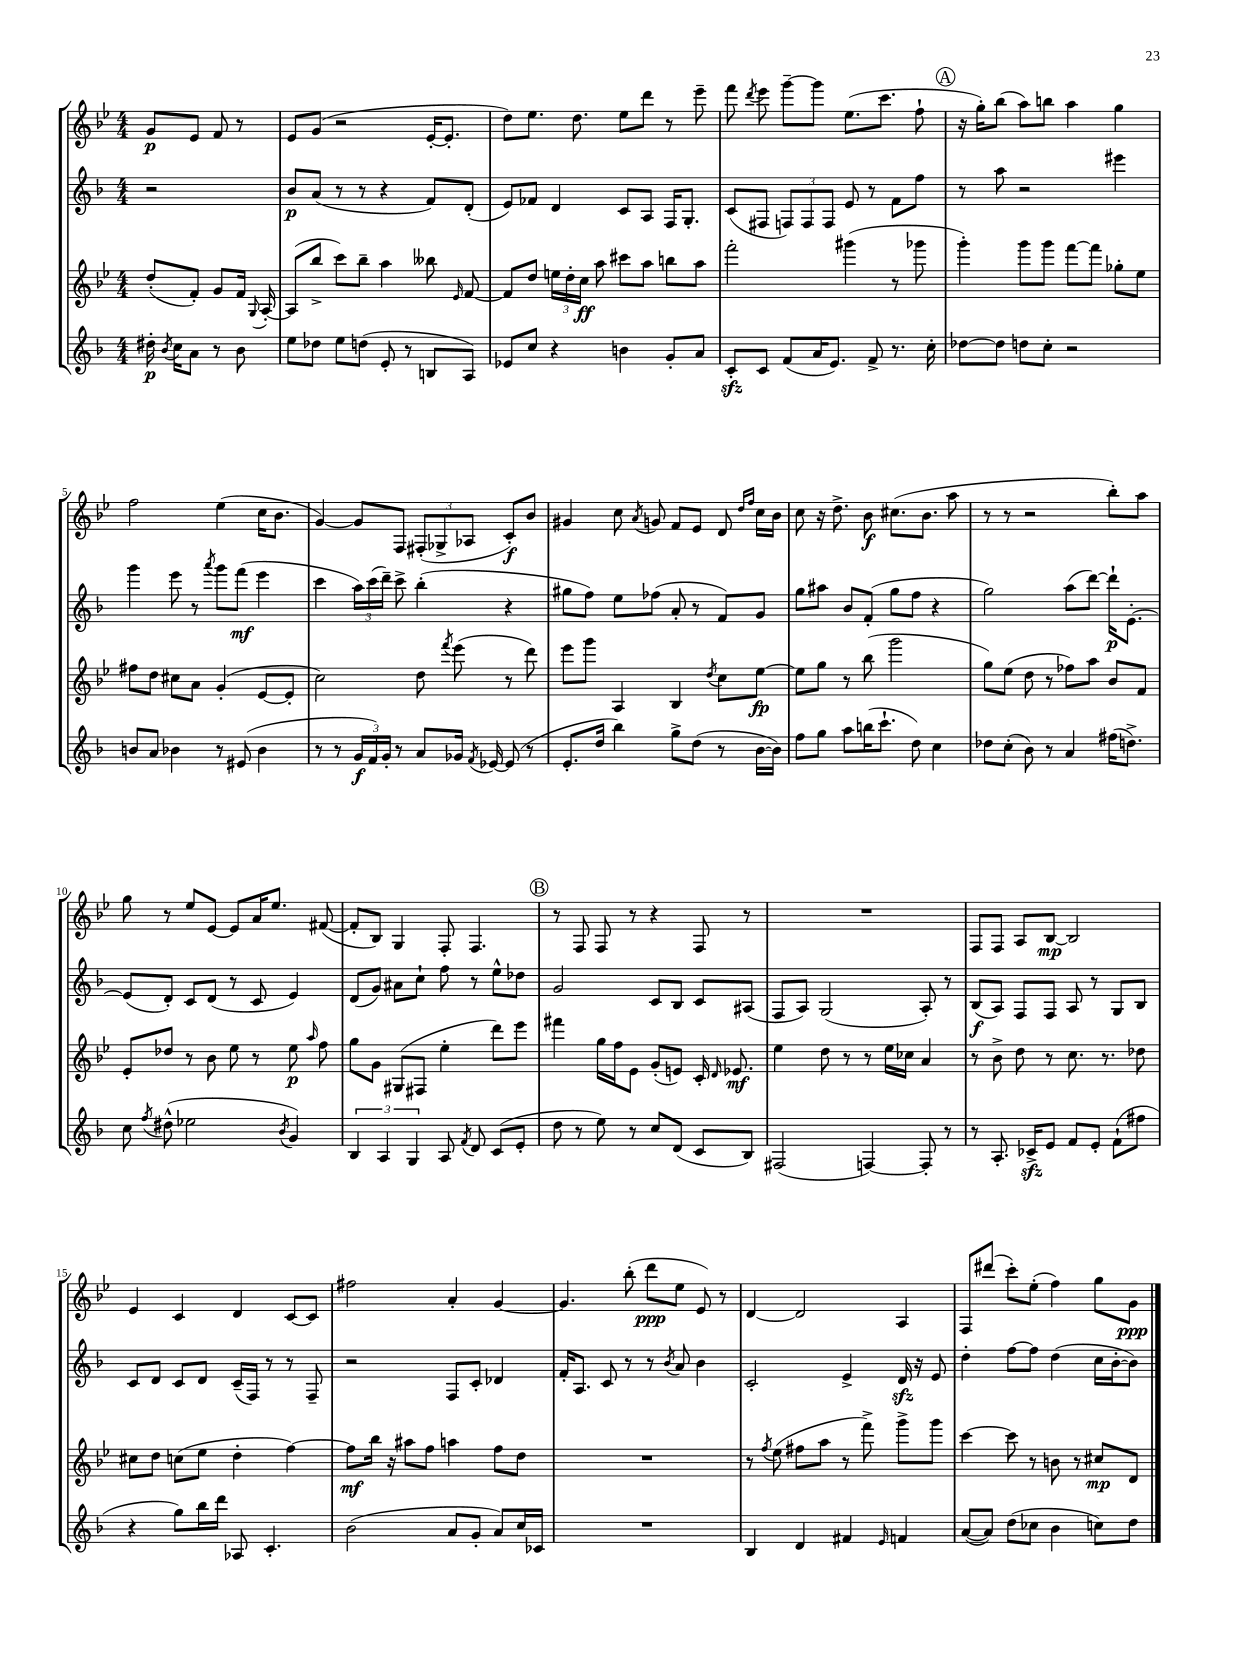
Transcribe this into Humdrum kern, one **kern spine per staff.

**kern	**kern	**kern	**kern
*staff4	*staff3	*staff2	*staff1
*clefG2	*clefG2	*clefG2	*clefG2
*k[b-]	*k[b-e-]	*k[b-]	*k[b-e-]
*M4/4	*M4/4	*M4/4	*M4/4
16dd#'	(8dd'	2r	8g
8qb-	.	.	.
16cc	.	.	.
8a	8f')	.	8e-
8r	8g	.	8f
8b-	16f	.	8r
.	8qqG	.	.
.	[16A'	.	.
=	=	=	=
8ee	(8A]	8b-	8e-
8dd-	8bb-^	(8a	(8g
8ee	8ccc)	8r	2r
(8dd	8bb-~	8r	.
8e'	4aa	4r	.
8r	.	.	.
8B	8bb--	8f)	[16e-'
.	.	.	8.e-']
.	16qqe-	.	.
8A)	[8f	(8d'	.
=	=	=	=
8e-	8f]	8e)	8dd)
8cc	8dd	8f-	8.ee-
4r	24ee	4d	.
.	24dd'	.	.
.	.	.	8.dd
.	24cc	.	.
.	8aa	.	.
4b	8ccc#	8c	8ee-
.	8aa	8A	8ddd
8g'	8bb	16F	8r
.	.	8.G'	.
8a	8aa	.	8eee-~
=	=	=	=
8c'	2fff'	(8c	8fff
.	.	.	8qddd
8c	.	8F#	8eee-
(8f	.	12F)	[8ggg~
.	.	12F	.
16a	.	.	8ggg]
.	.	12F	.
8.e)	.	.	.
.	(4ggg#	8e	(8.ee-
8f^	.	8r	.
.	.	.	8.ccc
8.r	8r	8f	.
.	8ggg-	8ff	8ff`
16cc'	.	.	.
=	=	=	=
[8dd-	4ggg')	8r	16r
.	.	.	16gg')
8dd-]	.	8aa	(8bb-
8dd	8ggg	2r	8aa)
8cc'	8ggg	.	8bb
2r	[8fff	.	4aa
.	8fff]	.	.
.	8gg-'	4eee#	4gg
.	8ee-	.	.
=	=	=	=
8b	8ff#	4ggg	2ff
8a	8dd	.	.
4b-	8cc#	8eee	.
.	8a	8r	.
.	.	8qaaa	.
8r	(4g'	8ggg	(4ee-
(8e#	.	(8fff	.
4b-	[8e-	4eee	16cc
.	.	.	8.b-
.	8e-']	.	.
=	=	=	=
8r	2cc)	4ccc	[4g)
8r	.	.	.
24g	.	24aa)	8g]
24f)	.	(24ccc	.
24g'	.	24ddd~)	.
8r	.	8ccc^	8F
8a	8dd	(4bb-'	(12F#'
.	.	.	12G-^
.	8qfff	.	.
16g-	(8eee-	.	.
.	.	.	12A-
8qf	.	.	.
[16e-	.	.	.
(8e-]	8r	4r	8c')
8r	8ddd)	.	8b-
=	=	=	=
8.e'	8eee-	8gg#	4g#
.	8ggg	8ff)	.
16dd	.	.	.
4bb-)	4A	8ee	8cc
.	.	.	8qa
.	.	(8ff-	8g
8gg^	4B-	8a'	8f
(8dd	.	8r	8e-
.	8qdd	.	.
8r	8cc	8f)	8d
.	.	.	16qqdd
.	.	.	16qqff
[16b-	[8ee-	8g	16cc
16b-])	.	.	16b-
=	=	=	=
8ff	8ee-]	8gg	8cc
8gg	8gg	8aa#	16r
.	.	.	8.dd^
8aa	8r	8b-	.
(16bb	(8bb-	(8f'	8b-
8.ccc`	.	.	.
.	2ggg	8gg	(8.cc#
8dd)	.	8ff	.
.	.	.	8.b-
4cc	.	4r	.
.	.	.	8aa
=	=	=	=
8dd-	8gg)	2gg)	8r
(8cc'	(8ee-	.	8r
8b-)	8dd	.	2r
8r	8r	.	.
4a	8ff-)	(8aa	.
.	8aa	[8ddd)	.
(16ff#	8b-	16ddd`]	8bb-')
8.dd^)	.	[8.e'	.
.	8f	.	8aa
=	=	=	=
8cc	8e-'	(8e]	8gg
8qff	.	.	.
(8dd#^^	8dd-	8d')	8r
2ee-	8r	8c	8ee-
.	8b-	(8d	[8e-
.	8ee-	8r	8e-]
.	8r	8c	16a
.	.	.	8.ee-
8qb-	.	.	.
4g)	8ee-	4e)	.
.	16qqaa	.	.
.	8ff	.	([8f#
=	=	=	=
6B-	8gg	(8d	8f#']
.	8g	8g)	8B-)
6A	.	.	.
.	(8G#	8a#	4G
6G	.	.	.
.	8F#	8cc`	.
8A	4ee-'	8ff	8F'
8qf	.	.	.
8d	.	8r	4.F
(8c	8ddd)	8ee^^	.
8e'	8eee-	8dd-	.
=	=	=	=
8dd	4fff#	2g	8r
8r	.	.	8F
8ee)	16gg	.	8F
.	16ff	.	.
8r	8e-	.	8r
8cc	(8g'	8c	4r
(8d	8e)	8B-	.
8c	16c'	8c	8F
.	16qqd	.	.
.	8.e-	.	.
8B-)	.	(8A#	8r
=	=	=	=
(2F#	4ee-	8F	1r
.	.	8A)	.
.	8dd	(2G	.
.	8r	.	.
[4F)	8r	.	.
.	16ee-	.	.
.	16cc-	.	.
8F']	4a	8A')	.
8r	.	8r	.
=	=	=	=
8r	8r	(8B-	8F
8.A'	8b-^	8A)	8F
.	8dd	8F	8A
16c-^	.	.	.
8e	8r	8F	[8B-
8f	8.cc	8A	2B-]
8e'	.	8r	.
.	8.r	.	.
(8f`	.	8G	.
8ff#	8dd-	8B-	.
=	=	=	=
4r	8cc#	8c	4e-
.	8dd	8d	.
8gg)	(8cc	8c	4c
16bb-	8ee-	8d	.
16ddd	.	.	.
8A-	4dd'	(16c~	4d
.	.	16F)	.
4.c'	.	8r	.
.	[4ff)	8r	[8c
.	.	8F~	8c]
=	=	=	=
(2b-	8ff]	2r	2ff#
.	16bb-	.	.
.	16r	.	.
.	8aa#	.	.
.	8ff	.	.
8a	4aa	8F	4a'
8g'	.	8c'	.
8a)	8ff	4d-	[4g
16cc	8dd	.	.
16c-	.	.	.
=	=	=	=
1r	1r	16f'	4.g]
.	.	8.A	.
.	.	8c	.
.	.	8r	(8bb-'
.	.	8r	8ddd
.	.	8qb-	.
.	.	8a	8ee-
.	.	4b-	8e-)
.	.	.	8r
=	=	=	=
4B-	8r	2c'	[4d
.	8qff	.	.
.	(8ee-	.	.
4d	8ff#	.	2d]
.	8aa	.	.
4f#	8r	4e^	.
.	8fff^)	.	.
16qqe	.	.	.
4f	8ggg^	16d	4A
.	.	16r	.
.	8ggg	8e	.
=	=	=	=
([8a	[4ccc	4dd'	8F
8a])	.	.	(8ddd#
(8dd	8ccc]	[8ff	8ccc')
8cc-	8r	8ff]	(8ee-'
4b-	8b	(4dd	4ff)
.	8r	.	.
8cc)	8cc#	16cc	8gg
.	.	[16b-'	.
8dd	8d	8b-])	8g
==	==	==	==
*-	*-	*-	*-
